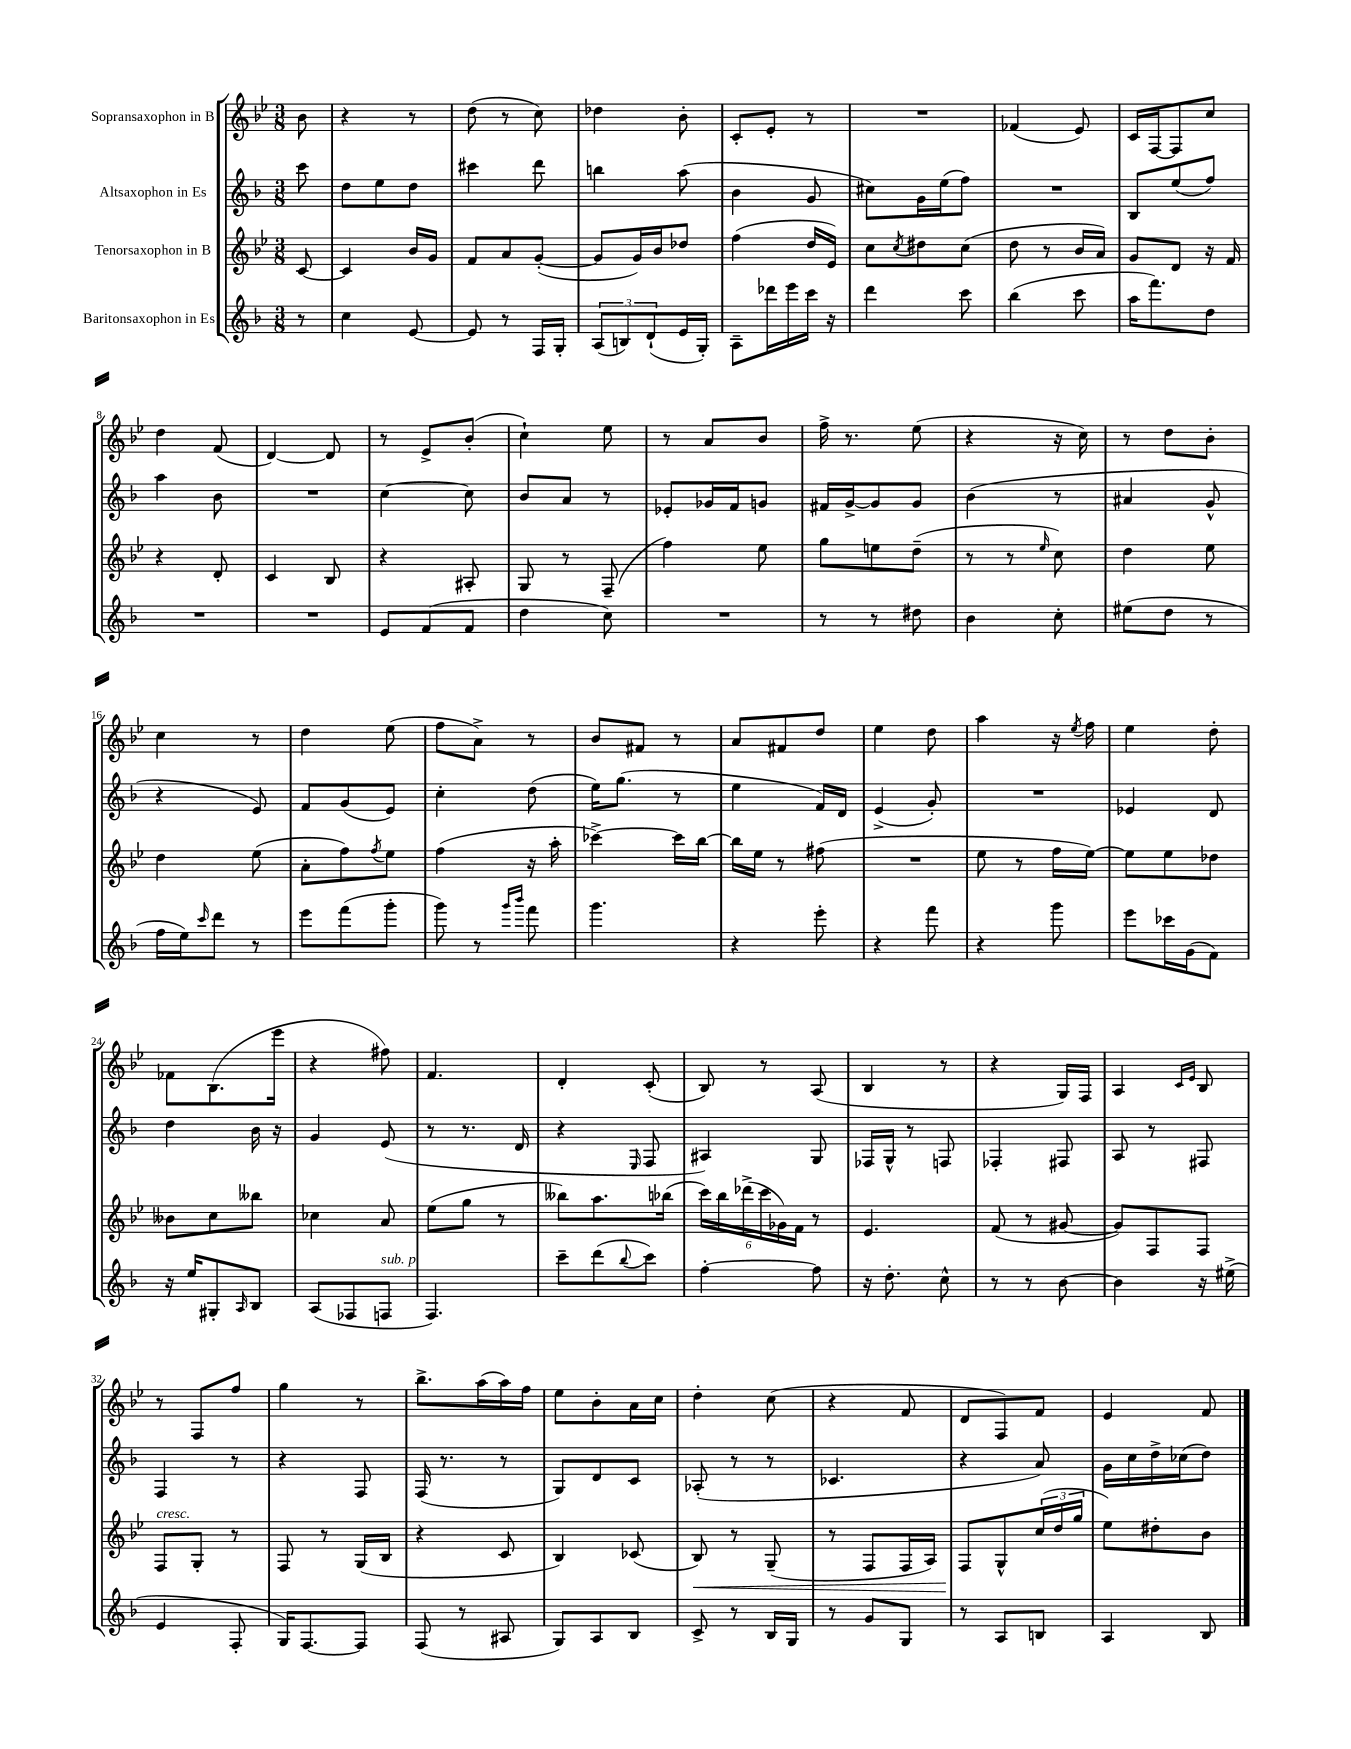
<<
\new StaffGroup <<
\new Staff = "s0" \with { instrumentName = "Sopransaxophon in B" } {
    \clef treble \key bes \major \numericTimeSignature \time 3/8 \partial 8
    bes'8 |
    r4 r8 |
    d''8( r8 c''8) |
    des''4 bes'8-. |
    c'8-. ees'8-. r8 |
    R4. |
    fes'4( ees'8) |
    c'16 f16~ f8 c''8 |
    d''4 f'8( |
    d'4~) d'8 |
    r8 ees'8-> bes'8-.( |
    c''4-!) ees''8 |
    r8 a'8 bes'8 |
    f''16-> r8. ees''8( |
    r4 r16 c''16) |
    r8 d''8 bes'8-. |
    c''4 r8 |
    d''4 ees''8( |
    f''8 a'8->) r8 |
    bes'8 fis'8 r8 |
    a'8 fis'8 d''8 |
    ees''4 d''8 |
    a''4 r16 \acciaccatura { ees''8 } f''16 |
    ees''4 d''8-. |
    fes'8 bes8.( ees'''16 |
    r4 fis''8) |
    f'4. |
    d'4-. c'8-.( |
    bes8) r8 a8( |
    bes4 r8 |
    r4 g16) f16 |
    a4 \grace { c'16 ees'16 } bes8 |
    r8 f8 f''8 |
    g''4 r8 |
    bes''8.-> a''16( a''16) f''16 |
    ees''8 bes'8-. a'16 c''16 |
    d''4-. c''8( |
    r4 f'8 |
    d'8 f8) f'8 |
    ees'4 f'8 \bar "|." |
}
\new Staff = "s1" \with { instrumentName = "Altsaxophon in Es" } {
    \clef treble \key f \major \numericTimeSignature \time 3/8 \partial 8
    c'''8 |
    d''8 e''8 d''8 |
    cis'''4 d'''8 |
    b''4 a''8( |
    bes'4 g'8 |
    cis''8) g'16 e''16( f''8) |
    R4. |
    bes8 e''8( f''8) |
    a''4 bes'8 |
    R4. |
    c''4~ c''8 |
    bes'8 a'8 r8 |
    ees'8-. ges'16 f'16 g'8 |
    fis'16 g'16~-> g'8 g'8 |
    bes'4( r8 |
    ais'4 g'8-^ |
    r4 e'8) |
    f'8 g'8( e'8) |
    c''4-. d''8( |
    e''16) g''8.( r8 |
    e''4 f'16) d'16 |
    e'4->( g'8-.) |
    R4. |
    ees'4 d'8 |
    d''4 bes'16 r16 |
    g'4 e'8( |
    r8 r8. d'16 |
    r4 \grace { e16 } f8 |
    ais4) g8 |
    fes16 g16-^ r8 f8 |
    fes4-. fis8 |
    a8 r8 fis8 |
    f4 r8 |
    r4 f8 |
    f16( r8. r8 |
    g8) d'8 c'8 |
    aes8-.( r8 r8 |
    ces'4. |
    r4 a'8) |
    g'16 c''16 d''16-> ces''16( d''8) \bar "|." |
}
\new Staff = "s2" \with { instrumentName = "Tenorsaxophon in B" } {
    \clef treble \key bes \major \numericTimeSignature \time 3/8 \partial 8
    c'8~ |
    c'4 bes'16 g'16 |
    f'8 a'8 g'8~-.( |
    g'8 g'16) bes'16 des''8 |
    f''4( d''16 ees'16) |
    c''8 \acciaccatura { c''8 } dis''8 c''8( |
    d''8 r8 bes'16 a'16) |
    g'8 d'8 r16 f'16 |
    r4 d'8-. |
    c'4 bes8 |
    r4 ais8-. |
    g8 r8 f8--( |
    f''4) ees''8 |
    g''8 e''8 d''8--( |
    r8 r8 \grace { ees''16 } c''8) |
    d''4 ees''8 |
    d''4 ees''8( |
    a'8-. f''8) \acciaccatura { f''8 } ees''8 |
    f''4( r16 a''16-. |
    ces'''4~->) ces'''16 bes''16~ |
    bes''16 ees''16 r8 fis''8( |
    R4. |
    ees''8 r8 f''16 ees''16~) |
    ees''8 ees''8 des''8 |
    beses'8 c''8 beses''8 |
    ces''4 a'8 |
    ees''8( g''8 r8 |
    beses''8) a''8. bes''16( |
    \tuplet 6/4 { c'''16) bes''16 des'''16->( c'''16 ges'16) f'16 } r8 |
    ees'4. |
    f'8( r8 gis'8~ |
    gis'8) f8 f8 |
    f8^\markup { \italic "cresc." } g8-. r8 |
    f8 r8 g16( bes16 |
    r4 c'8 |
    bes4) ces'8( |
    bes8\<) r8 g8--( |
    r8 f8 f16 a16) |
    f8\! g8-^ \tuplet 3/2 { c''16( d''16 g''16 } |
    ees''8) dis''8-. bes'8 \bar "|." |
}
\new Staff = "s3" \with { instrumentName = "Baritonsaxophon in Es" } {
    \clef treble \key f \major \numericTimeSignature \time 3/8 \partial 8
    r8 |
    c''4 e'8~ |
    e'8 r8 f16 g16-. |
    \tuplet 3/2 { a8( b8) d'8-!( } e'16 g16-.) |
    a8-- des'''16 e'''16 c'''16 r16 |
    d'''4 c'''8 |
    bes''4( c'''8 |
    a''16 f'''8.) d''8 |
    R4. |
    R4. |
    e'8 f'8( f'8 |
    d''4 c''8) |
    R4. |
    r8 r8 dis''8 |
    bes'4 c''8-. |
    eis''8( d''8 r8 |
    f''16 e''16) \grace { c'''16 } d'''8 r8 |
    e'''8 f'''8( g'''8-. |
    g'''8) r8 \grace { g'''16 bes'''16 } f'''8 |
    g'''4. |
    r4 e'''8-. |
    r4 f'''8 |
    r4 g'''8 |
    e'''8 ces'''16 g'16( f'8) |
    r16 e''16 gis8-. \grace { a16 } bes8 |
    a8( fes8 f8^\markup { \italic "sub. p" } |
    f4.) |
    c'''8-- d'''8( \appoggiatura { bes''8 } c'''8) |
    f''4~-. f''8 |
    r16 d''8.-. c''8-^ |
    r8 r8 bes'8~ |
    bes'4 r16 eis''16->( |
    e'4 f8-. |
    g16) f8.~ f8 |
    f8( r8 ais8 |
    g8) a8 bes8 |
    c'8-> r8 bes16 g16 |
    r8 g'8 g8 |
    r8 a8 b8 |
    a4 bes8 \bar "|." |
}
>>
>>
